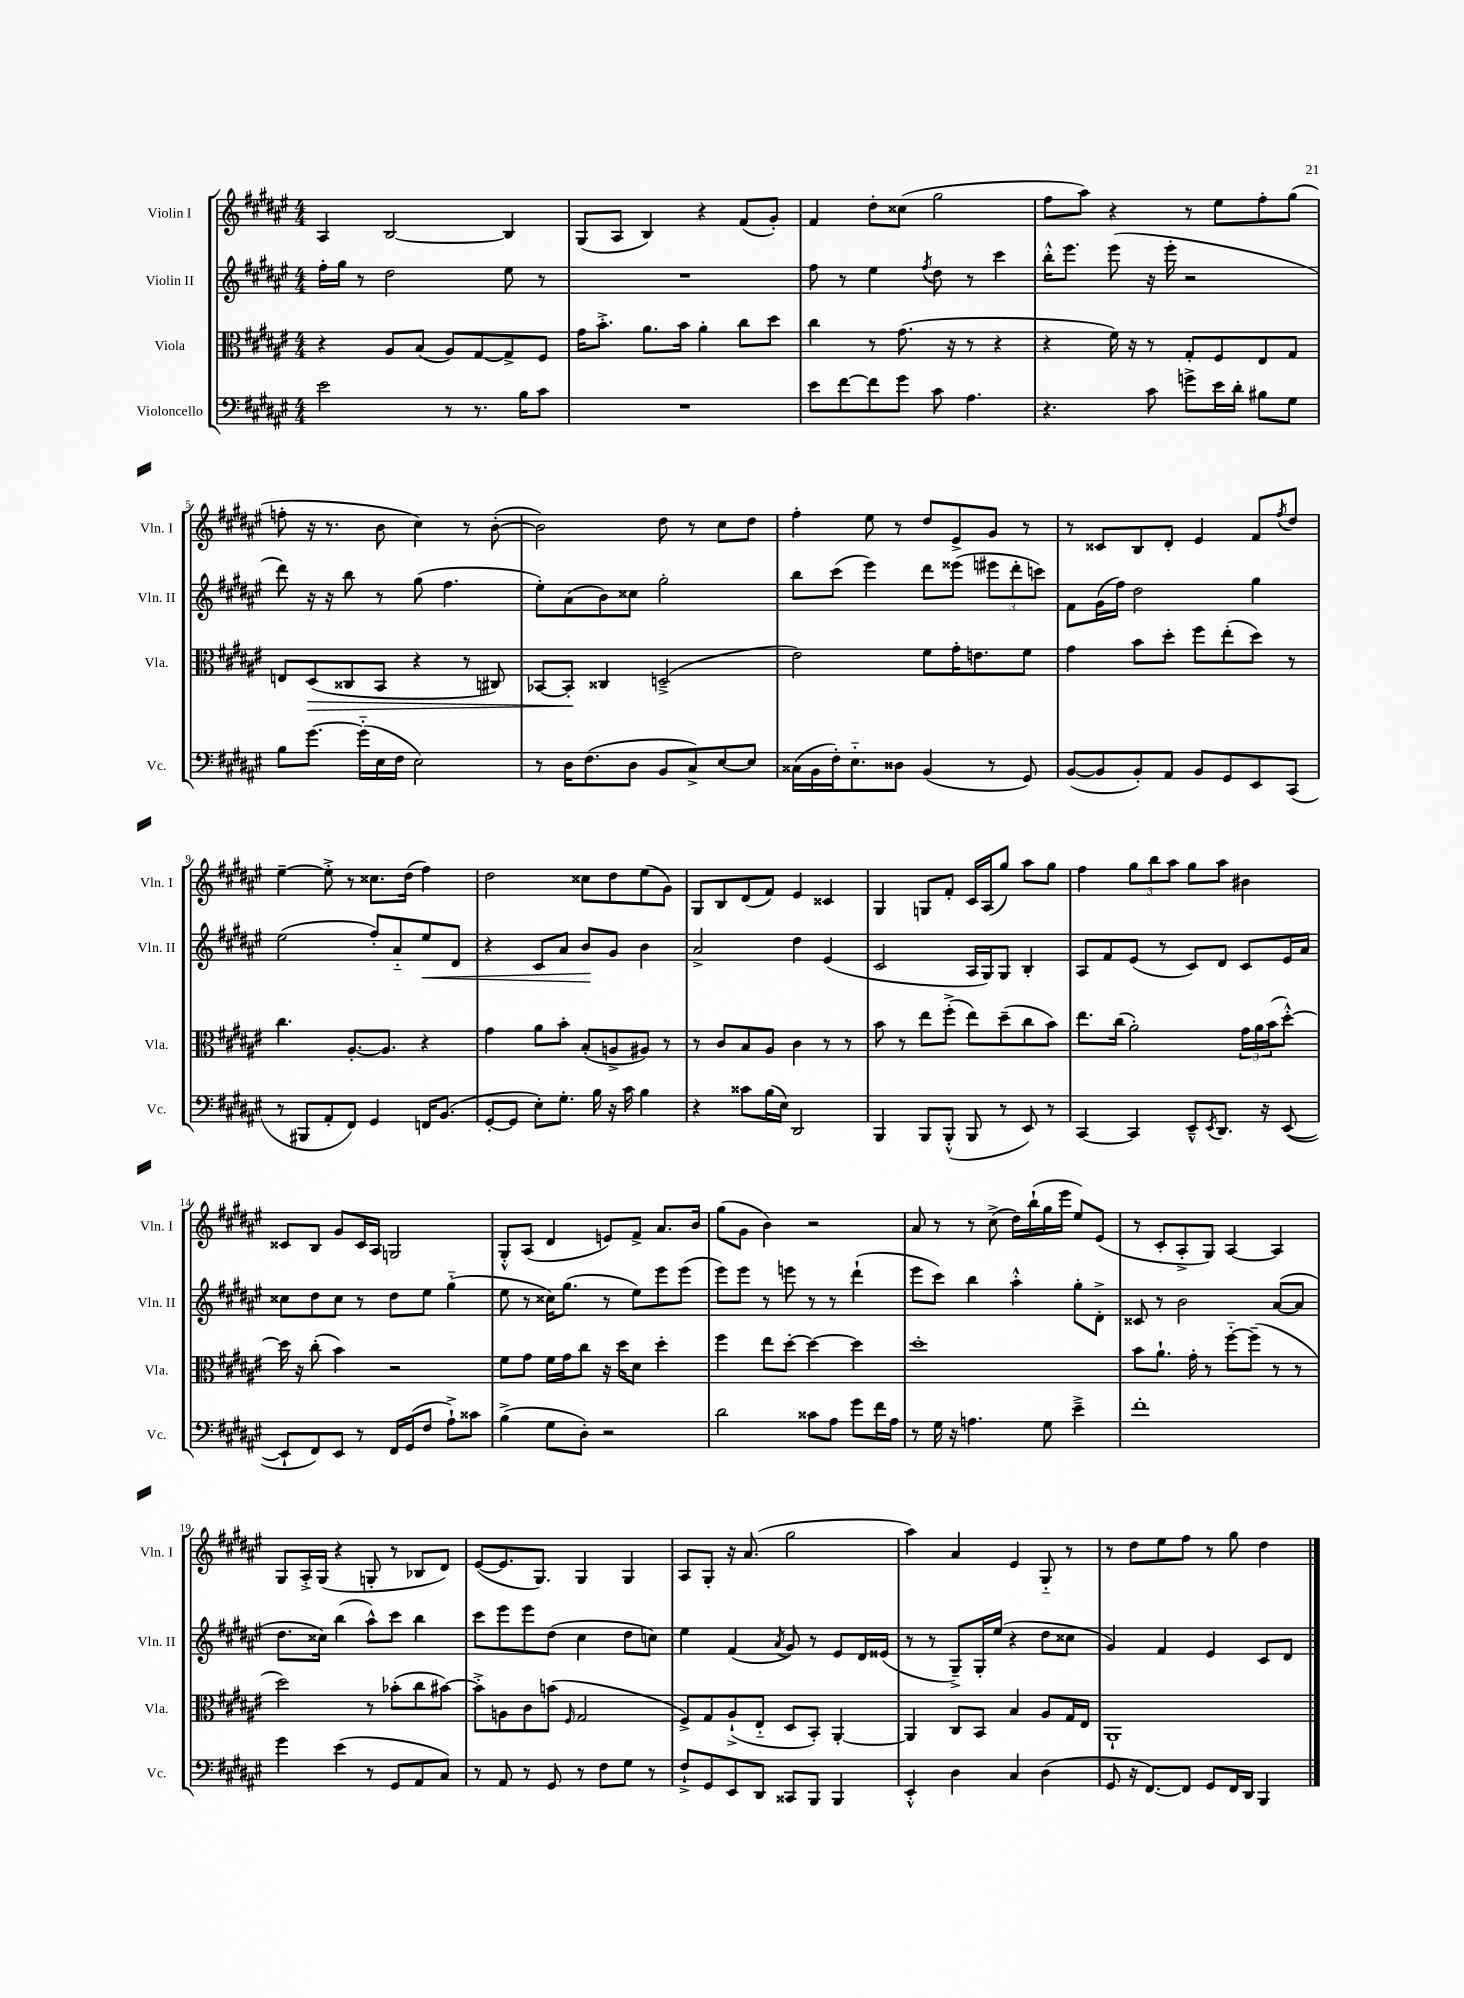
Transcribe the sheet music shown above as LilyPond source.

<<
\new StaffGroup <<
\new Staff = "s0" \with { instrumentName = "Violin I" shortInstrumentName = "Vln. I" } {
    \clef treble \key fis \major \numericTimeSignature \time 4/4
    ais4 b2~ b4 |
    gis8( ais8 b4) r4 fis'8( gis'8-.) |
    fis'4 dis''8-. cisis''8( gis''2 |
    fis''8 ais''8) r4 r8 eis''8 fis''8-. gis''8( |
    f''8-. r16 r8. b'8 cis''4) r8 b'8~-.( |
    b'2) dis''8 r8 cis''8 dis''8 |
    fis''4-. eis''8 r8 dis''8 eis'8-> gis'8 r8 |
    r8 cisis'8 b8 dis'8-. eis'4 fis'8 \acciaccatura { fis''8 } dis''8 |
    eis''4~-- eis''8-.-> r8 cisis''8. dis''16( fis''4) |
    dis''2 cisis''8 dis''8 eis''8( gis'8) |
    gis8 b8 dis'8( fis'8) eis'4 cisis'4 |
    gis4 g8 fis'8-. cis'16 ais16( gis''8) ais''8 gis''8 |
    fis''4 \tuplet 3/2 { gis''8 b''8 ais''8 } gis''8 ais''8 bis'4 |
    cisis'8 b8 gis'8 cisis'16 ais16 g2 |
    gis8-.-^ ais8( dis'4 e'8) fis'8-> ais'8. b'16 |
    gis''8( gis'8 b'4) r2 |
    ais'8 r8 r8 cis''8->( dis''16) b''16-!( gis''16 eis'''16 eis''8) eis'8( |
    r8 cis'8-. ais8-.-> gis8) ais4~ ais4 |
    gis8 ais16-.-> gis16( r4 g8-. r8 bes8 dis'8) |
    eis'8~( eis'8. gis8.) gis4 gis4 |
    ais8 gis8-. r16 ais'8.( gis''2 |
    ais''4) ais'4 eis'4 gis8-_ r8 |
    r8 dis''8 eis''8 fis''8 r8 gis''8 dis''4 \bar "|." |
}
\new Staff = "s1" \with { instrumentName = "Violin II" shortInstrumentName = "Vln. II" } {
    \clef treble \key fis \major \numericTimeSignature \time 4/4
    fis''16-. gis''16 r8 dis''2 eis''8 r8 |
    R1 |
    fis''8 r8 eis''4 \acciaccatura { fis''8 } dis''8 r8 cis'''4 |
    b''16-.-^ eis'''8. eis'''8( r16 eis'''16-. r2 |
    dis'''8) r16 r16 b''8 r8 gis''8( fis''4. |
    eis''8-.) ais'8( b'8) cisis''8 gis''2-. |
    b''8 cis'''8( eis'''4) dis'''8 eisis'''8( \tuplet 3/2 { eis'''8 dis'''8-. c'''8) } |
    fis'8 gis'16( fis''16) dis''2 gis''4 |
    eis''2( fis''8-.) ais'8-_ eis''8\< dis'8 |
    r4 cis'8 ais'8 b'8\! gis'8 b'4 |
    ais'2-> dis''4 eis'4( |
    cis'2 ais16 gis16) gis8 b4-. |
    ais8 fis'8 eis'8( r8 cis'8) dis'8 cis'8 eis'16 ais'16 |
    cisis''8 dis''8 cisis''8 r8 dis''8 eis''8 gis''4-_( |
    eis''8 r8 cisis''16) gis''8.( r8 eis''8) eis'''8 eis'''8( |
    eis'''8) eis'''8 r8 e'''8 r8 r8 dis'''4-!( |
    eis'''8 cis'''8) b''4 ais''4-.-^ gis''8-. dis'8-.-> |
    cisis'8 r8 b'2 ais'8~( ais'8 |
    dis''8. cisis''16) b''4( ais''8-^) cis'''8 b''4 |
    cis'''8 eis'''8 eis'''8 dis''8( cis''4 dis''8 c''8) |
    eis''4 fis'4( \acciaccatura { ais'8 } gis'8) r8 eis'8 dis'16 eisis'16( |
    r8 r8 gis8--->) gis16-. eis''16( r4 dis''8 cisis''8 |
    gis'4) fis'4 eis'4 cis'8 dis'8 \bar "|." |
}
\new Staff = "s2" \with { instrumentName = "Viola" shortInstrumentName = "Vla." } {
    \clef alto \key fis \major \numericTimeSignature \time 4/4
    r4 ais8 b8( ais8) gis8~ gis8-> fis8 |
    gis'16 b'8.-.-> ais'8. b'16 ais'4-. cis''8 dis''8 |
    cis''4 r8 gis'8.( r16 r8 r4 |
    r4 fis'16) r16 r8 gis8-. fis8 eis8 gis8 |
    e8 dis8\>( cisis8 b,8 r4 r8 cis8) |
    bes,8~ bes,8-.\! cisis4 d2--->( |
    eis'2) fis'8 gis'16-. e'8. fis'8 |
    gis'4 b'8 dis''8-. fis''8 eis''8-.( dis''8) r8 |
    cis''4. ais8.~-. ais8. r4 |
    gis'4 ais'8 b'8-. b8-.( a8-> ais8) r8 |
    r8 cis'8 b8 ais8 cis'4 r8 r8 |
    b'8 r8 eis''8 fis''8-.->( eis''8) dis''8--( cis''8 b'8) |
    eis''8. cis''16( ais'2-.) \tuplet 3/2 { gis'16 ais'16 b'16( } dis''8~-.-^) |
    dis''16 r16 cis''8-.( b'4) r2 |
    fis'8 gis'8 fis'16 gis'16 cis''8 r16 dis''16 dis'8 dis''4-. |
    fis''4 eis''8 dis''8~-. dis''4~ dis''4 |
    dis''1-. |
    b'8 ais'8.-! gis'16-. r8 fis''8~-_ fis''8--( r8 r8 |
    dis''2) r8 bes'8-.( cis''8 bis'8~) |
    bis'8-.-> a8 cis'8 b'8( \grace { fis16 } gis2 |
    fis8->) gis8 ais8-!->( eis8-_ dis8 b,8-.) ais,4~-. |
    ais,4 cis8 b,8 b4 ais8 gis16 eis16 |
    ais,1-! \bar "|." |
}
\new Staff = "s3" \with { instrumentName = "Violoncello" shortInstrumentName = "Vc." } {
    \clef bass \key fis \major \numericTimeSignature \time 4/4
    eis'2 r8 r8. b16 cis'8 |
    R1 |
    eis'8 fis'8~ fis'8 gis'8 cis'8 ais4. |
    r4. cis'8 g'8-> eis'16 dis'16-. bis8 gis8 |
    b8 gis'8.~ gis'16-_( eis16 fis16 eis2) |
    r8 dis16 fis8.( dis8 b,8 cis8->) eis8~ eis8 |
    cisis16( b,16 fis16-.) eis8.-_ disis8 b,4( r8 gis,8) |
    b,8~( b,8 b,8-.) ais,8 b,8 gis,8 eis,8 cis,8( |
    r8 bis,,8 ais,8-. fis,8) gis,4 f,16 b,8.( |
    gis,8~-. gis,8 eis8-.) gis8.-. b16 r16 cis'16 b4 |
    r4 cisis'8 b16( eis16) dis,2 |
    b,,4 b,,8 b,,8-.-^( b,,8 r8 eis,8) r8 |
    cis,4~ cis,4 eis,8---^ \acciaccatura { eis,8 } dis,8. r16 eis,8~( |
    eis,8-! fis,8) eis,8 r8 fis,16 gis,16( fis8 ais8-!->) cisis'8 |
    b4->( gis8 dis8-.) r2 |
    dis'2 cisis'8 ais8 gis'8 fis'16 ais16 |
    r8 gis16 r16 a4. gis8 eis'4---> |
    fis'1-. |
    gis'4 eis'4( r8 gis,8 ais,8 cis8) |
    r8 ais,8 r8 gis,8 r8 fis8 gis8 r8 |
    fis8-!-> gis,8 eis,8 dis,8 cisis,8 b,,8 b,,4 |
    eis,4-.-^ dis4 cis4 dis4( |
    gis,8 r16 fis,8.~) fis,8 gis,8 fis,16 dis,16 b,,4 \bar "|." |
}
>>
>>
